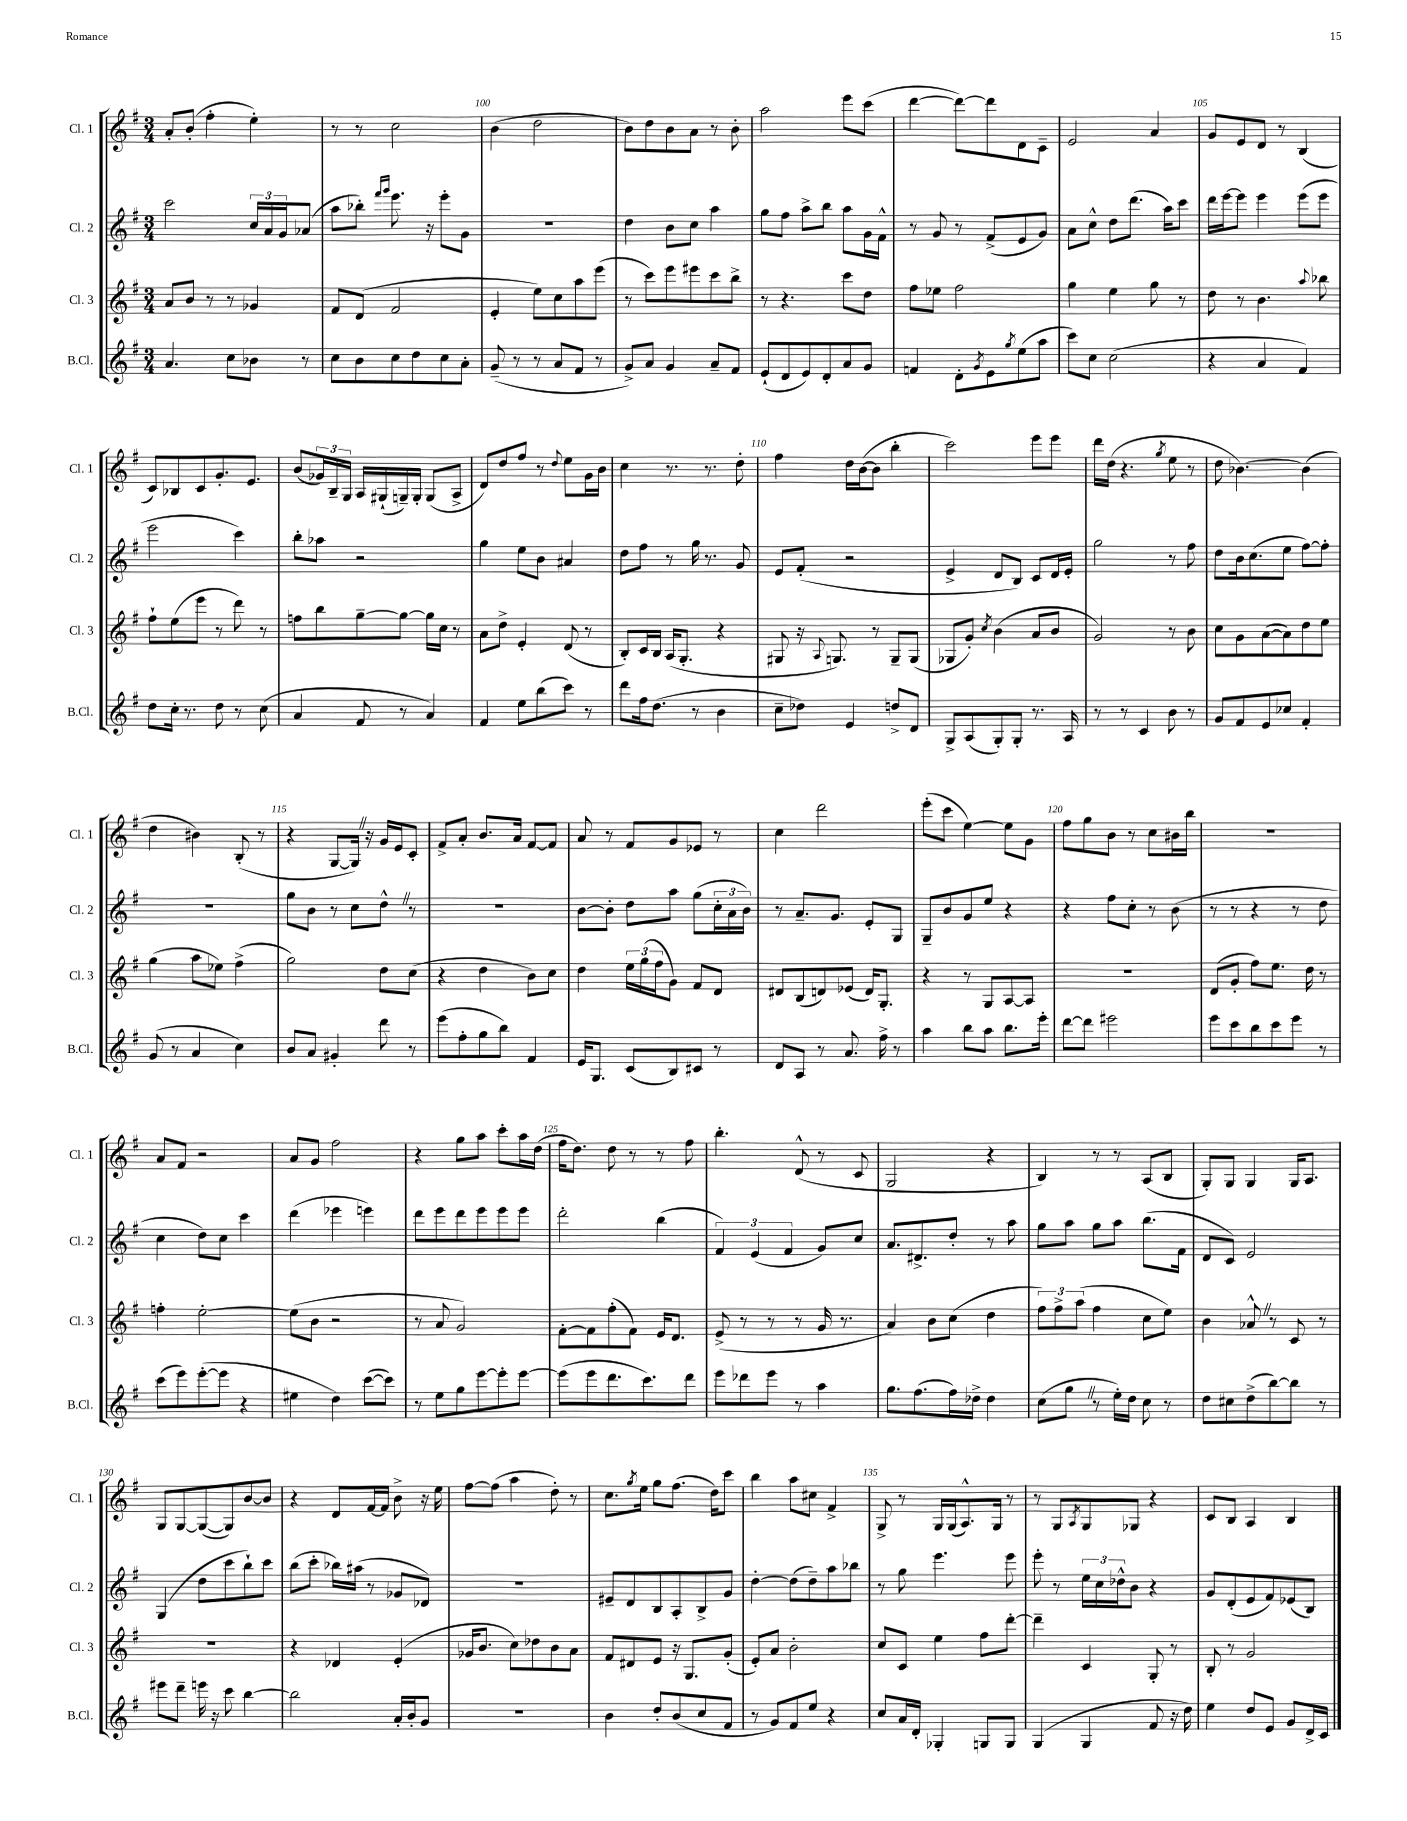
<<
\new StaffGroup <<
\new Staff = "s0" \with { instrumentName = "Cl. 1" shortInstrumentName = "Cl. 1" } {
    \clef treble \key g \major \numericTimeSignature \time 3/4
    a'8-. b'8-.( fis''4-. e''4-.) |
    r8 r8 c''2 |
    b'4( d''2 |
    b'8) d''8 b'8 a'8 r8 b'8-. |
    a''2 e'''8 c'''8( |
    d'''4~ d'''8~) d'''8 d'8 c'8-- |
    e'2 a'4 |
    g'8 e'8 d'8 r8 b4( |
    c'8) bes8 c'8 g'8.-. e'8. |
    b'8( \tuplet 3/2 { ges'16) b16-- g16 } a16 gis16-!( g16--) g16-. g8( a8-> |
    d'8) d''8 fis''8 r8 \appoggiatura { d''8 } e''8 g'16 b'16 |
    c''4 r8. r8. d''8-. |
    fis''4 d''16 b'16~( b'8 b''4-. |
    c'''2) e'''8 e'''8 |
    d'''16 d''16( r4. \acciaccatura { g''8 } e''8 r8 |
    d''8 bes'4.~) bes'4( |
    d''4 bis'4) b8-.( r8 |
    r4 g8~ g16) \once \override BreathingSign.text = \markup { \musicglyph "scripts.caesura.straight" } \breathe r16 g'16 e'16 c'8-. |
    fis'8-> a'8-. b'8. a'16 fis'8~ fis'8 |
    a'8 r8 fis'8 g'8 ees'8 r8 |
    c''4 d'''2 |
    e'''8-.( c'''8 e''4~) e''8 g'8 |
    fis''8 g''8 b'8 r8 c''8 bis'16 b''16 |
    R2. |
    a'8 fis'8 r2 |
    a'8 g'8 fis''2 |
    r4 g''8 a''8 c'''8-. a''16 d''16( |
    fis''16 d''8.) d''8 r8 r8 fis''8 |
    b''4.-. d'8-^( r8 c'8 |
    g2 r4 |
    b4) r8 r8 a8( b8 |
    g8-.) g8 g4 g16 a8. |
    g8 g8~ g8~( g8) b'8~ b'8 |
    r4 d'8 fis'16~ fis'16 b'8-> r16 e''16 |
    fis''8~ fis''8( a''4 d''8-.) r8 |
    c''8. \acciaccatura { g''8 } e''16 g''8 fis''8.( d''16) c'''8 |
    b''4 a''8 cis''8 fis'4-> |
    g8-> r8 g16 g16( a8.-^) g16 r8 |
    r8 g8 \acciaccatura { a8 } g8 ges8 r4 |
    c'8 b8 a4 b4 \bar "|." |
}
\new Staff = "s1" \with { instrumentName = "Cl. 2" shortInstrumentName = "Cl. 2" } {
    \clef treble \key g \major \numericTimeSignature \time 3/4
    c'''2 \tuplet 3/2 { c''16 a'16 g'16 } aes'8( |
    a''8 bes''8-.) \grace { fis'''16 g'''16 } e'''8. r16 e'''8-. g'8 |
    R2. |
    d''4 b'8 c''8 a''4 |
    g''8 fis''8 a''8-> b''8 a''8 g'16 fis'16-^ |
    r8 g'8 r8 fis'8->( e'8 g'8) |
    a'8 c''8-^ d''8 d'''8.( a''16) c'''8 |
    d'''16 e'''16~ e'''8 e'''4 e'''8( e'''8 |
    e'''2 c'''4) |
    b''8-. aes''8 r2 |
    g''4 e''8 b'8 ais'4 |
    d''8 fis''8 r8 g''16 r8. g'8 |
    e'8 fis'8-.( r2 |
    e'4-> d'8 b8) c'8 d'16 e'16-. |
    g''2 r8 fis''8 |
    d''8 b'16 c''8.( e''8 fis''8~) fis''8-. |
    R2. |
    g''8 b'8 r8 c''8 d''8-^ \once \override BreathingSign.text = \markup { \musicglyph "scripts.caesura.straight" } \breathe r8 |
    R2. |
    b'8~ b'8-. d''8 a''8 g''8( \tuplet 3/2 { c''16-. a'16 b'16) } |
    r8 a'8.-- g'8. e'8-. g8 |
    g8-- b'8 g'8 e''8 r4 |
    r4 fis''8 c''8-. r8 b'8( |
    r8 r8 r4 r8 d''8 |
    c''4 d''8) c''8 c'''4 |
    d'''4( ees'''4 e'''4) |
    d'''8 e'''8 d'''8 e'''8 e'''8 e'''8 |
    d'''2-. b''4( |
    \tuplet 3/2 { fis'4) e'4( fis'4 } g'8) c''8 |
    a'8. dis'8.-> d''8-. r8 a''8 |
    g''8 a''8 g''8 a''8 b''8.( fis'16 |
    d'8 c'8) e'2 |
    g4( d''8 c'''8 b''8-!) c'''8 |
    b''8( c'''8-. bes''16) ais''16( r8 ges'8 des'8) |
    R2. |
    eis'8-- d'8 b8 a8-. b8-> g'8 |
    d''4~-. d''8( d''8--) a''8 bes''8 |
    r8 g''8 e'''4. e'''8 |
    e'''8-. r8 \tuplet 3/2 { e''16 c''16 des''16-^ } b'8 r4 |
    g'8 d'8-.( e'8 fis'8) ees'8( b8) \bar "|." |
}
\new Staff = "s2" \with { instrumentName = "Cl. 3" shortInstrumentName = "Cl. 3" } {
    \clef treble \key g \major \numericTimeSignature \time 3/4
    a'8 b'8 r8 r8 ges'4 |
    fis'8 d'8( fis'2 |
    e'4-. e''8) c''8 a''8 e'''8( |
    r8 c'''8) e'''8 eis'''8 c'''8 b''8-> |
    r8 r4. c'''8 d''8 |
    fis''8 ees''8 fis''2 |
    g''4 e''4 g''8 r8 |
    d''8 r8 b'4. \appoggiatura { a''8 } bes''8 |
    fis''8-! e''8( e'''8 r8 d'''8) r8 |
    f''8 b''8 g''8~-- g''8~ g''16 c''16 r8 |
    a'8 d''8-> e'4-. d'8( r8 |
    b8-.) c'16 b16 a16( g8.-. r4 |
    gis8 r16 \appoggiatura { a8 } g8.) r8 g8-- g8( |
    ges8 g'8-.) \acciaccatura { c''8 } b'4( a'8 b'8 |
    g'2) r8 b'8 |
    c''8 g'8 a'8~( a'8) d''8 e''8 |
    g''4( a''8 ees''8) fis''4->( |
    g''2) d''8 c''8( |
    r4 d''4 b'8) c''8 |
    d''4 \tuplet 3/2 { e''16 g''16( fis''16 } g'8) fis'8 d'8 |
    dis'8 b8( d'8) ees'8( d'16) g8.-. |
    r4 r8 g8 a8~ a8 |
    R2. |
    d'8( g'8-. fis''8) e''8. d''16 r8 |
    f''4-. e''2~-. |
    e''8( b'8 r2 |
    r8 a'8 g'2) |
    fis'8~-. fis'8 fis''8-.( fis'8) e'16 d'8. |
    e'8->( r8 r8 r8 g'16 r8. |
    a'4) b'8 c''8( d''4 |
    \tuplet 3/2 { fis''8) fis''8-> a''8( } fis''4 c''8 e''8) |
    b'4 aes'8-^ \once \override BreathingSign.text = \markup { \musicglyph "scripts.caesura.straight" } \breathe r8 c'8 r8 |
    R2. |
    r4 des'4 e'4-.( |
    ges'16 b'8. c''8) des''8 b'8 a'8 |
    fis'8 dis'8 e'8 r16 g8. g'8-.( |
    e'8-.) a'8 b'2-. |
    c''8 c'8 e''4 fis''8 d'''8~-. |
    d'''4-- c'4 g8-. r8 |
    b8-. r8 g'2 \bar "|." |
}
\new Staff = "s3" \with { instrumentName = "B.Cl." shortInstrumentName = "B.Cl." } {
    \clef treble \key g \major \numericTimeSignature \time 3/4
    a'4. c''8 bes'8 r8 |
    c''8 b'8 c''8 d''8 c''8 a'8-. |
    g'8--( r8 r8 a'8 fis'8 r8 |
    g'8->) a'8 g'4 a'8-- fis'8 |
    e'8-!( d'8 e'8) d'8-. a'8 g'8 |
    f'4 d'8-. \acciaccatura { g'8 } e'8 \acciaccatura { g''8 } e''8( a''8 |
    c'''8) c''8 c''2( |
    r4 a'4 fis'4) |
    d''8 c''16-. r8. d''8 r8 c''8( |
    a'4 fis'8 r8 a'4) |
    fis'4 e''8 b''8( c'''8) r8 |
    d'''8 fis''16 d''8.( r8 b'4 |
    c''8-- des''8) e'4 d''8-> d'8 |
    g8-> a8( g8-.) g8-. r8. a16 |
    r8 r8 c'4 b'8 r8 |
    g'8 fis'8 e'8 ces''8 fis'4-. |
    g'8( r8 a'4 c''4) |
    b'8 a'8 gis'4-. d'''8 r8 |
    e'''8( fis''8-. g''8 b''8) fis'4 |
    e'16 g8. c'8( b8) cis'8 r8 |
    d'8 a8 r8 a'8. fis''16-> r8 |
    a''4 b''8 a''8 b''8. e'''16-. |
    d'''8~ d'''8 eis'''2 |
    e'''8 c'''8 b''8 c'''8 e'''8 r8 |
    c'''8( e'''8) e'''8~-.( e'''8 r4 |
    eis''4 d''4) c'''8~( c'''8) |
    r8 e''8 g''8 e'''8~ e'''8-. e'''8~ |
    e'''8( e'''8 d'''8. c'''8.) d'''8 |
    e'''8 des'''8 e'''8 r8 a''4 |
    g''8. fis''8.( fis''16) des''16-> des''4 |
    c''8( g''8 \once \override BreathingSign.text = \markup { \musicglyph "scripts.caesura.straight" } \breathe r8 e''16-.) d''16 c''8 r8 |
    d''8 cis''8 d''8->( b''8~) b''8 r8 |
    eis'''8 d'''8-- e'''16 r16 c'''8 b''4~ |
    b''2 a'16-. b'16-. g'8 |
    R2. |
    b'4 d''8-. b'8( c''8 fis'8 |
    r8 g'8) fis'8 e''8 r4 |
    c''8 a'16 d'16-. ges4-. g8 g8 |
    g4( g4 fis'8 r16 d''16) |
    e''4 d''8 e'8 g'8 d'16-> c'16 \bar "|." |
}
>>
>>
\layout { \context { \Score currentBarNumber = #98 \override BarNumber.break-visibility = ##(#f #t #t) barNumberVisibility = #(every-nth-bar-number-visible 5) } }
